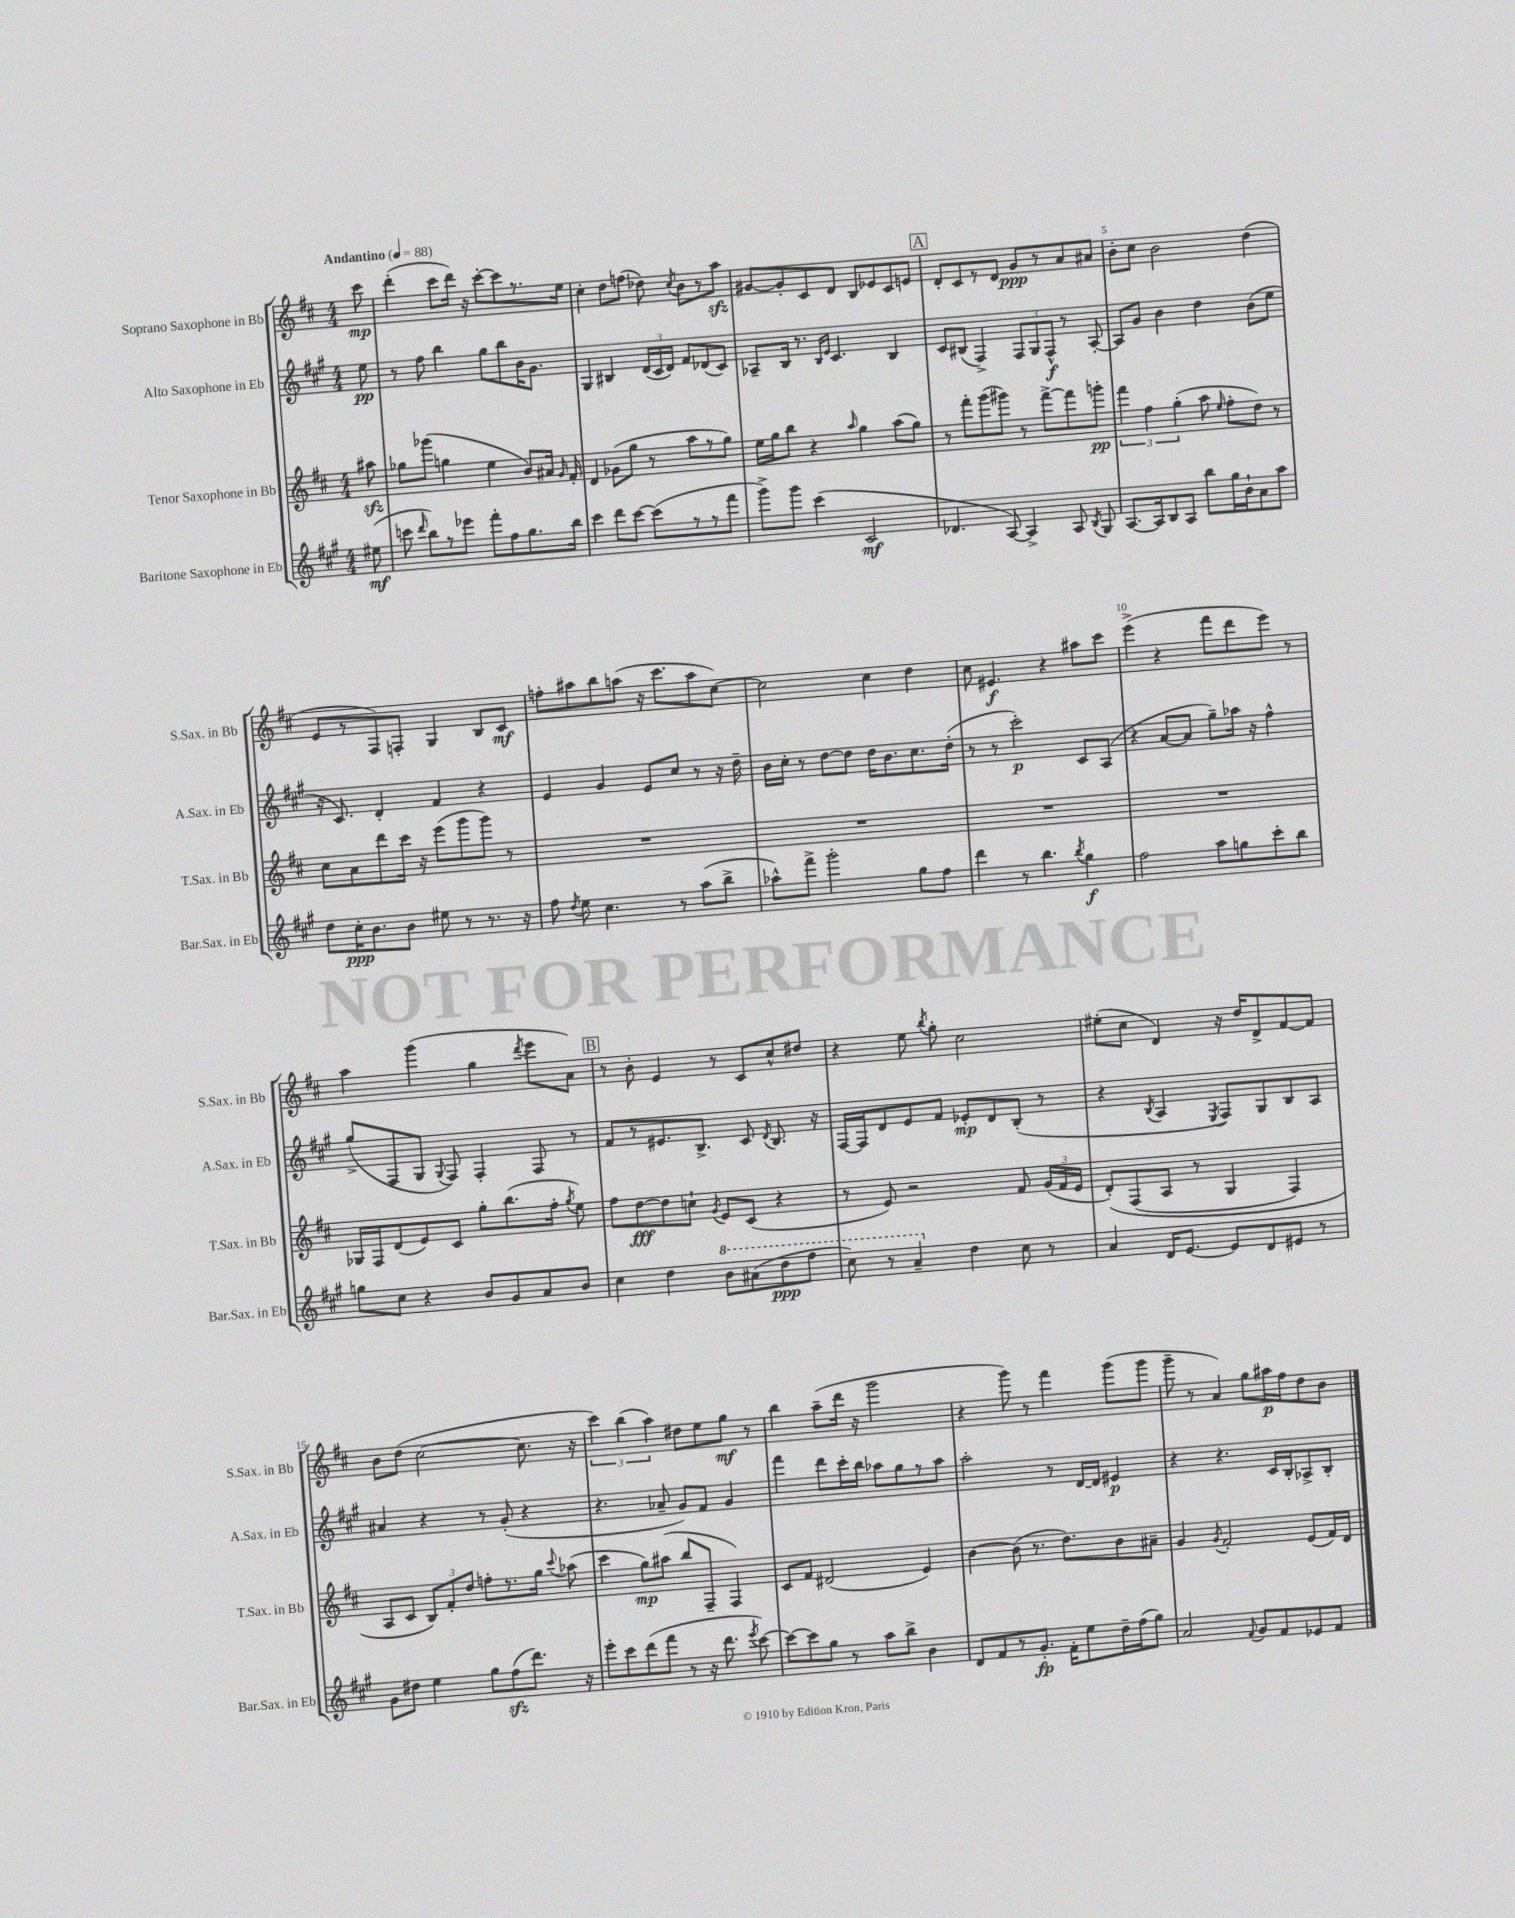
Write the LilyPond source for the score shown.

<<
\new StaffGroup <<
\new Staff = "s0" \with { instrumentName = "Soprano Saxophone in Bb" shortInstrumentName = "S.Sax. in Bb" } {
    \clef treble \key d \major \numericTimeSignature \time 4/4 \partial 8 \tempo "Andantino" 4 = 88
    \autoBeamOff cis'''8\mp |
    d'''4-.( cis'''8[ d'''16]) r16 cis'''8[~-. cis'''8 r8. e''16] |
    cis''4-. d''8[ f''8]( des''8) \acciaccatura { cis''8 } b'8[ r8 a''8]\sfz |
    gis'8[~ gis'8-. cis'8 d'8] b8[ ees'8 cis'8 e'8] |
    \mark \markup { \box "A" } d'8[-. cis'8 r8 d'8] g'8[\ppp r8 a'8 ais'8] |
    b'8[-. cis''8] b'2 d''4( |
    e'8[ r8 fis8) f8]-. g4 b8[ cis'8]\mf |
    f''8[-. ais''8 b''8 a''8]( r16 cis'''8.[ a''8 cis''8]~) |
    cis''2 cis''4 d''4 |
    cis''8 eis'4.\f r4 ais''8[ cis'''8] |
    e'''4->( r4 fis'''8[ d'''8 e'''8]) r8 |
    a''4 g'''4( g''4 \acciaccatura { d'''8 } e'''8[ a'8]) |
    \mark \markup { \box "B" } r8 b'8-. e'4 r8 cis'8[ cis''8-^ dis''8] |
    r4 e''8 \acciaccatura { b''8 } g''8-. cis''2 |
    eis''8[-.( cis''8] d'4) r16 d''16[ d'8-> fis'8~ fis'8] |
    b'8[ d''8]( cis''2~ cis''8. r16 |
    \tuplet 3/2 { cis'''4) b''4( a''4) } dis''8[ e''8 g''8]\mf r8 |
    b''4 a''8[--( d'''16] r16 g'''2 |
    r4 g'''8) r8 fis'''4 g'''8[( g'''8] |
    g'''8-- r8 a'4) g''8[ ais''16\p fis''16 d''8 b'8] \bar "|." |
}
\new Staff = "s1" \with { instrumentName = "Alto Saxophone in Eb" shortInstrumentName = "A.Sax. in Eb" } {
    \clef treble \key a \major \numericTimeSignature \time 4/4 \partial 8
    \autoBeamOff e''8\pp |
    r8 fis''8 b''4 gis''8[ b''8 b'16 gis'8.] |
    gis4 bis4 \tuplet 3/2 { d'16[( cis'16 d'16]) } fis'8[ des'8( cis'8]) |
    aes8[-- b16] r8. \grace { b16[ e'16] } cis'4. b4 |
    \mark \markup { \box "A" } cis'8[ bis8]( fis4->) \tuplet 3/2 { fis8[ gis8 fis8]-^\f } r8 a8~-. |
    a8[ gis'8] b'4 d''4 b'8[( e''8] |
    r16 cis'8.) d'4-. fis'4 r4 |
    e'4 gis'4 e'8[ cis''8] r8 r16 d''16-- |
    b'16[ cis''16]-. r8 d''8[~ d''8] d''16[ b'8. cis''8. d''16]-.( |
    r8 r8 cis'''2-.\p) cis'8[ a8]( |
    r4 a'8[~ a'8] gis''8[--) aes''16] r16 fis''4-^ |
    gis''8[->( fis8 gis8] \appoggiatura { gis8 } fis8) fis4-. fis8 r8 |
    \mark \markup { \box "B" } fis'8[ r8 eis'8. b8.]-> cis'8 \acciaccatura { d'8 } b8. r16 |
    fis16[~ fis16 d'8 e'8 fis'8] ees'8[-.\mp d'8 b8]-.( r8 |
    r4 \acciaccatura { b8 } a4 \acciaccatura { e8 } fis8[) gis8 b8 a8] |
    ais'4 r4 r8 gis'8-.( r4 |
    r4. aes'8-- gis'8[) fis'8] gis'4 |
    fis'''4 d'''8[ cis'''16-. b''16] aes''8[ gis''8 r8 aes''8] |
    a''2-. r8 d'16[~ d'16] eis'4\p |
    r4 r4. cis'16[ b16-. aes8-> b8]-. \bar "|." |
}
\new Staff = "s2" \with { instrumentName = "Tenor Saxophone in Bb" shortInstrumentName = "T.Sax. in Bb" } {
    \clef treble \key d \major \numericTimeSignature \time 4/4 \partial 8
    \autoBeamOff ais''8\sfz |
    ges''8[ ges'''8]( g''4 e''4 b'8[) ais'16] \grace { g'16 } fis'16-. |
    d'4 ges'8[( g''8] r8 a''8[ r8 g''8]) |
    e''16[ g''16 b''8] r4 \grace { a''16 } g''4 a''8[( g''8]) |
    \mark \markup { \box "A" } r8 fis'''8[-. g'''8( gis'''8]) r8 fis'''8[~-> fis'''8 g'''8]-.\pp |
    \tuplet 3/2 { fis'''4 fis''4 g''4-.( } a''8 \grace { e''16 } fis''8[-. d''8]) r8 |
    cis''8[ a'8 d'''8 cis'''16] r16 e'''8[( g'''8 g'''8]) r8 |
    R1 |
    R1 |
    R1 |
    R1 |
    ges16[ fis16 d'8( e'8) cis'8] g''8[-. b''8.( fis''16]-. \acciaccatura { g''8 } e''8) |
    \mark \markup { \box "B" } fis''8[ d''8~\fff d''8 c''8]-! \acciaccatura { g'8 } e'8[ cis'8]( r4 |
    r8 e'8) r2 fis'8 \tuplet 3/2 { g'16[( fis'16 e'16] } |
    d'8[-.)\( fis8( a8] r8 g4 fis4) |
    a8[ cis'8] \tuplet 3/2 { b8[\) fis'8-. d''8] } f''8[-. r8. g''16] \appoggiatura { cis'''8 } aes''8( |
    cis'''4 g''8[\mp) ais''8]( b''8[ fis8]-- fis4) |
    cis'8[ fis'8] dis'2( e'4) |
    b'4~ b'8( r8. d''8.[) b'8 ais'8]-- |
    g'4 \acciaccatura { g'8 } fis'2-. e'8[( fis'16) d'16] \bar "|." |
}
\new Staff = "s3" \with { instrumentName = "Baritone Saxophone in Eb" shortInstrumentName = "Bar.Sax. in Eb" } {
    \clef treble \key a \major \numericTimeSignature \time 4/4 \partial 8
    \autoBeamOff eis''8\mf( |
    c'''8 \grace { d'''16 } b''8[) r8 ees'''8] fis'''8[-. fis''8 gis''8. b''16] |
    cis'''4 d'''8[ cis'''8]~ cis'''8[( r8 r8 fis'''8] |
    gis'''8[->) gis'''8] cis'''4( cis'2\mf |
    \mark \markup { \box "A" } des'4. a8~) a4-> a8 \acciaccatura { b8 } gis8 |
    a8.[~ a16 b8 a8] b''8[ gis''16 b'16-! a'8 a''8] |
    d''8[ cis''16-.\ppp b'8. b'8] eis''8 r8 r8. r16 |
    fis''8 \acciaccatura { d''8 } e''8 cis''4. r8 a''8[( b''8]-> |
    aes''8[-^) fis'''8]-> gis'''2-. gis''8[ fis''8] |
    d'''4 r8 b''4. \acciaccatura { b''8 } gis''4\f |
    fis''2 a''8[ g''8 cis'''8-. b''8] |
    g''8[ cis''8] r4 b'8[ gis'8 a'8 b'8] |
    \mark \markup { \box "B" } cis''4 d''4 \ottava #1 b''8[ ais''8( d'''8\ppp fis'''8] |
    cis'''8) r8 a''4-- \ottava #0 d''4 cis''8 r8 |
    a'4 d'16[ e'8.]~ e'8[ d'8 eis'8] r8 |
    gis'8[ dis''8] e''4 gis''8[ fis''8\sfz( d'''8.]) r16 |
    e'''8[-. cis'''8 d'''8( fis'''8] r8 r16 d'''8. \acciaccatura { e'''8 } cis'''8~) |
    cis'''8[~ cis'''8 gis''8] r8 a''8[ b''8]-> b'4 |
    d'8[ fis'8 r8 gis'8.]-.\fp fis'16[-. e''8 d''16-- fis''16( gis''8]) |
    a'2 \appoggiatura { fis'8 } gis'8[ fis'8 ees'8 fis'8] \bar "|." |
}
>>
>>
\layout { \context { \Score \override BarNumber.break-visibility = ##(#f #t #t) barNumberVisibility = #(every-nth-bar-number-visible 5) } }
